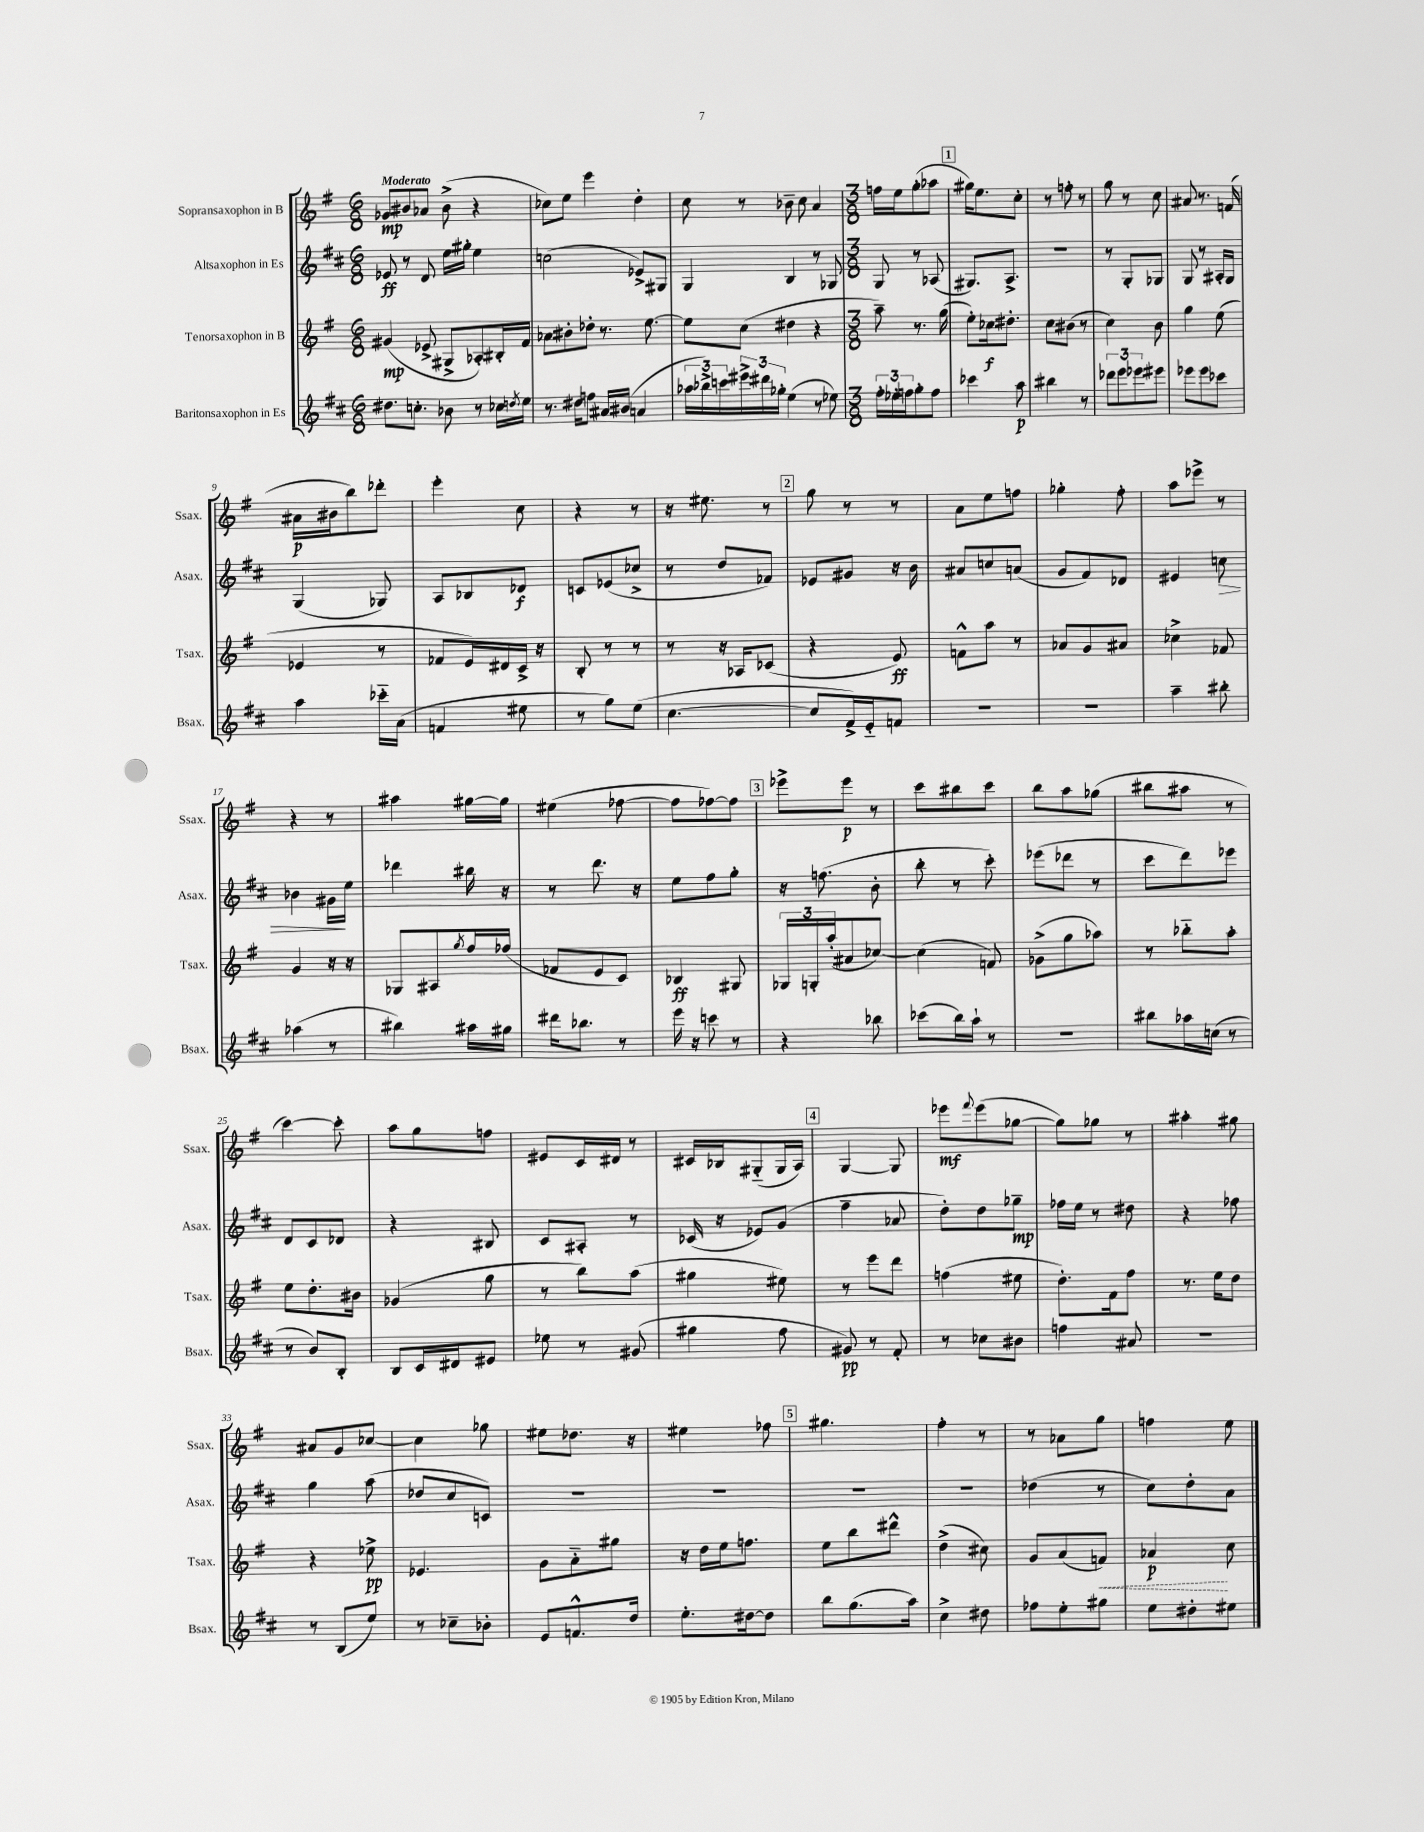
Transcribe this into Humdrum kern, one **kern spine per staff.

**kern	**kern	**kern	**kern
*staff4	*staff3	*staff2	*staff1
*clefG2	*clefG2	*clefG2	*clefG2
*k[f#c#]	*k[f#]	*k[f#c#]	*k[f#]
*M6/8	*M6/8	*M6/8	*M6/8
8.dd#\L	(4g#/	8e-/	8g-/L
.	.	8r	8b#/
8.cc'\J	.	.	.
.	8e-^/	8d/	8a-/J
8b-\	8G#^/L	16ee\LL	(8b#^\
.	.	16gg#'\JJ	.
8r	8A-'/)	4ee\	4r
16cc-\LL	16B#'/L	.	.
8qdd/	.	.	.
16ee\JJ	16f#/JJ	.	.
=	=	=	=
8.r	8a-\L	(2cc\	8cc-\L)
.	8b#'\	.	8ee\J
16dd#\LK	.	.	.
8ff\J	8dd-'\J	.	4eee\
16a#/LL	8.r	.	.
(16b#/JJ	.	.	.
4a/	.	8e-^/L)	4dd'\
.	[8.ee\	.	.
.	.	8G#/J	.
=	=	=	=
24aa-\LL	8ee\]L	4G/	8cc\
24bb-^\)	.	.	.
24ccc\	.	.	.
24eee#^\	(8cc\J	.	8r
24ddd#\	.	.	.
24gg-'\JJ	.	.	.
(4ee\	4dd#\	4B/	8b-~\
.	.	.	8cc\
8r	4r	8r	4a/
8ee-\)	.	8G-/	.
=	=	=	=
*M3/8	*M3/8	*M3/8	*M3/8
24ff#'\LL	8aa~\)	8G/	16ff\LL
24ee-'\	.	.	.
.	.	.	16ee\J
24ff\J	.	.	.
8gg'\	8.r	8r	(8gg'\
8ff\J	.	(8A-/	8aa-\J
.	(16gg\	.	.
=	=	=	=
4ccc-\	8ee'\L)	8.G#/L)	16gg#\LK)
.	.	.	8.ee\
.	16cc-\k	.	.
.	8.dd#'\J	8.A^/J	.
8aa\	.	.	8cc'\J
=	=	=	=
4bb#\	8cc\L	4.r	8r
.	(8b#\J	.	8ff'\
8r	8r	.	8r
=	=	=	=
12ddd-\L	4cc\)	8r	8gg\
12eee\	.	.	.
.	.	8G'/L	8r
12eee-\	.	.	.
8eee#\J	8b\	8G-/J	8cc\
=	=	=	=
8eee-\L	4gg\	8G/	8a#/
8eee-\	.	8r	8.r
8ccc-\J	(8ee\	16A#'/LL	.
.	.	16G/JJ	(16f/
=	=	=	=
4aa\	4e-/	(4G/	16a#\LL
.	.	.	16b#\J
.	.	.	8bb\)
16ccc-'~\LL	8r	8G-/)	8ddd-'\J
(16a\JJ	.	.	.
=	=	=	=
4f/	8f-/L	8A/L	4eee'\
.	16e/L)	8B-/	.
.	16d#/	.	.
8ee#\	16c^/JJ	8d-/J	8cc\
.	16r	.	.
=	=	=	=
8r	8B'/	8c/L	4r
8gg\L)	8r	(8e-/	.
(8ee\J	8r	8cc-^/J	8r
=	=	=	=
[4.cc#\	8r	8r	16r
.	.	.	8.ee#\
.	16r	8dd/L	.
.	16A-/LK	.	.
.	(8c-/J	8f-/J)	8r
=	=	=	=
8cc#/]L	4r	8e-/L	8gg\
16f#^/L)	.	8g#/J	8r
16e'~/J	.	.	.
8f/J	8e/)	16r	8r
.	.	16b\	.
=	=	=	=
4.r	8f^^\L	8a#/L	8a\L
.	8aa\J	8cc/	8ee\
.	8r	(8a/J	8ff\J
=	=	=	=
4.r	8a-/L	8g/L	4gg-'\
.	8g/	8f#/)	.
.	8a#/J	8d-/J	8ff#'\
=	=	=	=
4aa~\	4cc-^\	4e#/	8aa\L
.	.	.	8eee-^\J
8bb#'\	8f-/	8cc\	8r
=	=	=	=
(4aa-\	4g/	4b-\	4r
8r	16r	16g#\LL	8r
.	16r	16ee\JJ	.
=	=	=	=
4bb#\)	8G-/L	4ddd-\	4aa#\
.	8A#/	.	.
.	8qgg/	.	.
16aa#\LL	16ff#/L	16bb#\	[16gg#\LL
16gg#\JJ	(16ff-/JJ	16r	16gg#\]JJ
=	=	=	=
16ddd#\LK	8f-/L	8r	(4ee#\
8.bb-\J	.	.	.
.	8e/	8.ddd\	.
8r	8c/J)	.	[8ff-\
.	.	16r	.
=	=	=	=
16eee\	4B-/	8ee\L	8ff-\]L
16r	.	.	.
8ccc\	.	8ff#\	[8ff-\)
8r	8G#/	8gg'\J	8ff-\]J
=	=	=	=
4r	24G-/LL	16r	8eee-^\L
.	24G'/	.	.
.	.	(8.ff\	.
.	(24aa'/J	.	.
.	8a#/	.	8eee-\J
8bb-\	[8cc-/J)	8b'\	8r
=	=	=	=
(8ccc-\L	(4cc-\]	8bb'\	8ccc\L
16bb\L)	.	8r	8bb#\
16aa`\JJ	.	.	.
8r	8f/)	8ccc#'\)	8ccc\J
=	=	=	=
4.r	(8g-^\L	(8eee-\L	8bb\L
.	8gg\	8ddd-\J	8aa\
.	8aa-\J)	8r	(8gg-\J
=	=	=	=
8bb#\L	8r	8ccc#\L	8bb#\L
16aa-\L	8bb-'~\L	8ddd\)	8aa#\J
(16cc\JJ	.	.	.
8r	8aa'\J	8eee-\J	8r
=	=	=	=
8r	8ee\L	8d/L	[4ccc\)
8b/L)	8.dd'\	8c#/	.
8B'/J	.	8d-/J	8ccc'\]
.	16b#\Jk	.	.
=	=	=	=
8B/L	(4g-/	4r	8aa\L
16c#/L	.	.	8gg\
16d#/J	.	.	.
8e#/J	8gg\	8B#/	8ff\J
=	=	=	=
8ee-\	8r	8c#/L	8e#/L
8r	8bb\L)	8A#'/J	16c/L
.	.	.	16d#/JJ
(8g#/	(8aa\J	8r	8r
=	=	=	=
4gg#\	4gg#\	(16c-/	16c#/LL
.	.	16r	16B-/J
.	.	8e-/L)	(8G#'~/
8ff#\	8ee#\)	(8g/J	16G#/L
.	.	.	16A/JJ)
=	=	=	=
8g#/)	8r	4ff#~\	[4G/
8r	8eee\L	.	.
8f#'/	8ddd\J	8a-/	8G/]
=	=	=	=
8r	(4ff\	8dd'\L)	8eee-\L
.	.	.	8qqfff#/
8cc-\L	.	8dd\	(8eee-\
8b#\J	8ee#\	8gg-~\J	[8gg-\J
=	=	=	=
4ff\	8.dd'\L)	16ff-\LL	8gg-\]L)
.	.	16ee\JJ	.
.	.	8r	8gg-\J
.	16f#\k	.	.
8a#/	8ff#\J	8dd#\	8r
=	=	=	=
4.r	8.r	4r	4aa#'\
.	16ee\LK	.	.
.	8dd\J	8ff-\	8gg#\
=	=	=	=
8r	4r	4gg\	8a#/L
(8B/L	.	.	8g/
8ee/J)	8ee-^\	(8aa\	[8cc-/J
=	=	=	=
8r	4.e-/	8dd-/L	4cc-\]
8cc-~\L	.	8cc#/	.
8b-'\J	.	8c/J)	8gg-\
=	=	=	=
8e/L	8g\L	4.r	8ee#\L
8.f^^/	8a'~\	.	8.dd-\J
.	8gg#\J	.	.
16dd/Jk	.	.	16r
=	=	=	=
8.ee'\L	16r	4.r	4ee#\
.	16dd\LL	.	.
.	16ee\J	.	.
[16dd#\k	8.ff\J	.	.
8dd#\]J	.	.	8ff-\
=	=	=	=
8bb\L	8ee\L	4.r	4.gg#\
(8.gg\	8bb\	.	.
.	8ddd#^^\J	.	.
16aa\Jk)	.	.	.
=	=	=	=
4cc#^\	(4dd^\	4.r	4ff#'\
8dd#\	8cc#\)	.	8r
=	=	=	=
8ff-\L	8g/L	(4dd-\	8r
8ee'\	(8a/	.	8a-\L
8gg#\J	8f/J)	8r	8gg\J
=	=	=	=
8ee\L	4a-/	8cc#\L)	4ff\
8dd#'\	.	8dd'\	.
8ee#\J	8cc\	8a\J	8ee\
==	==	==	==
*-	*-	*-	*-
